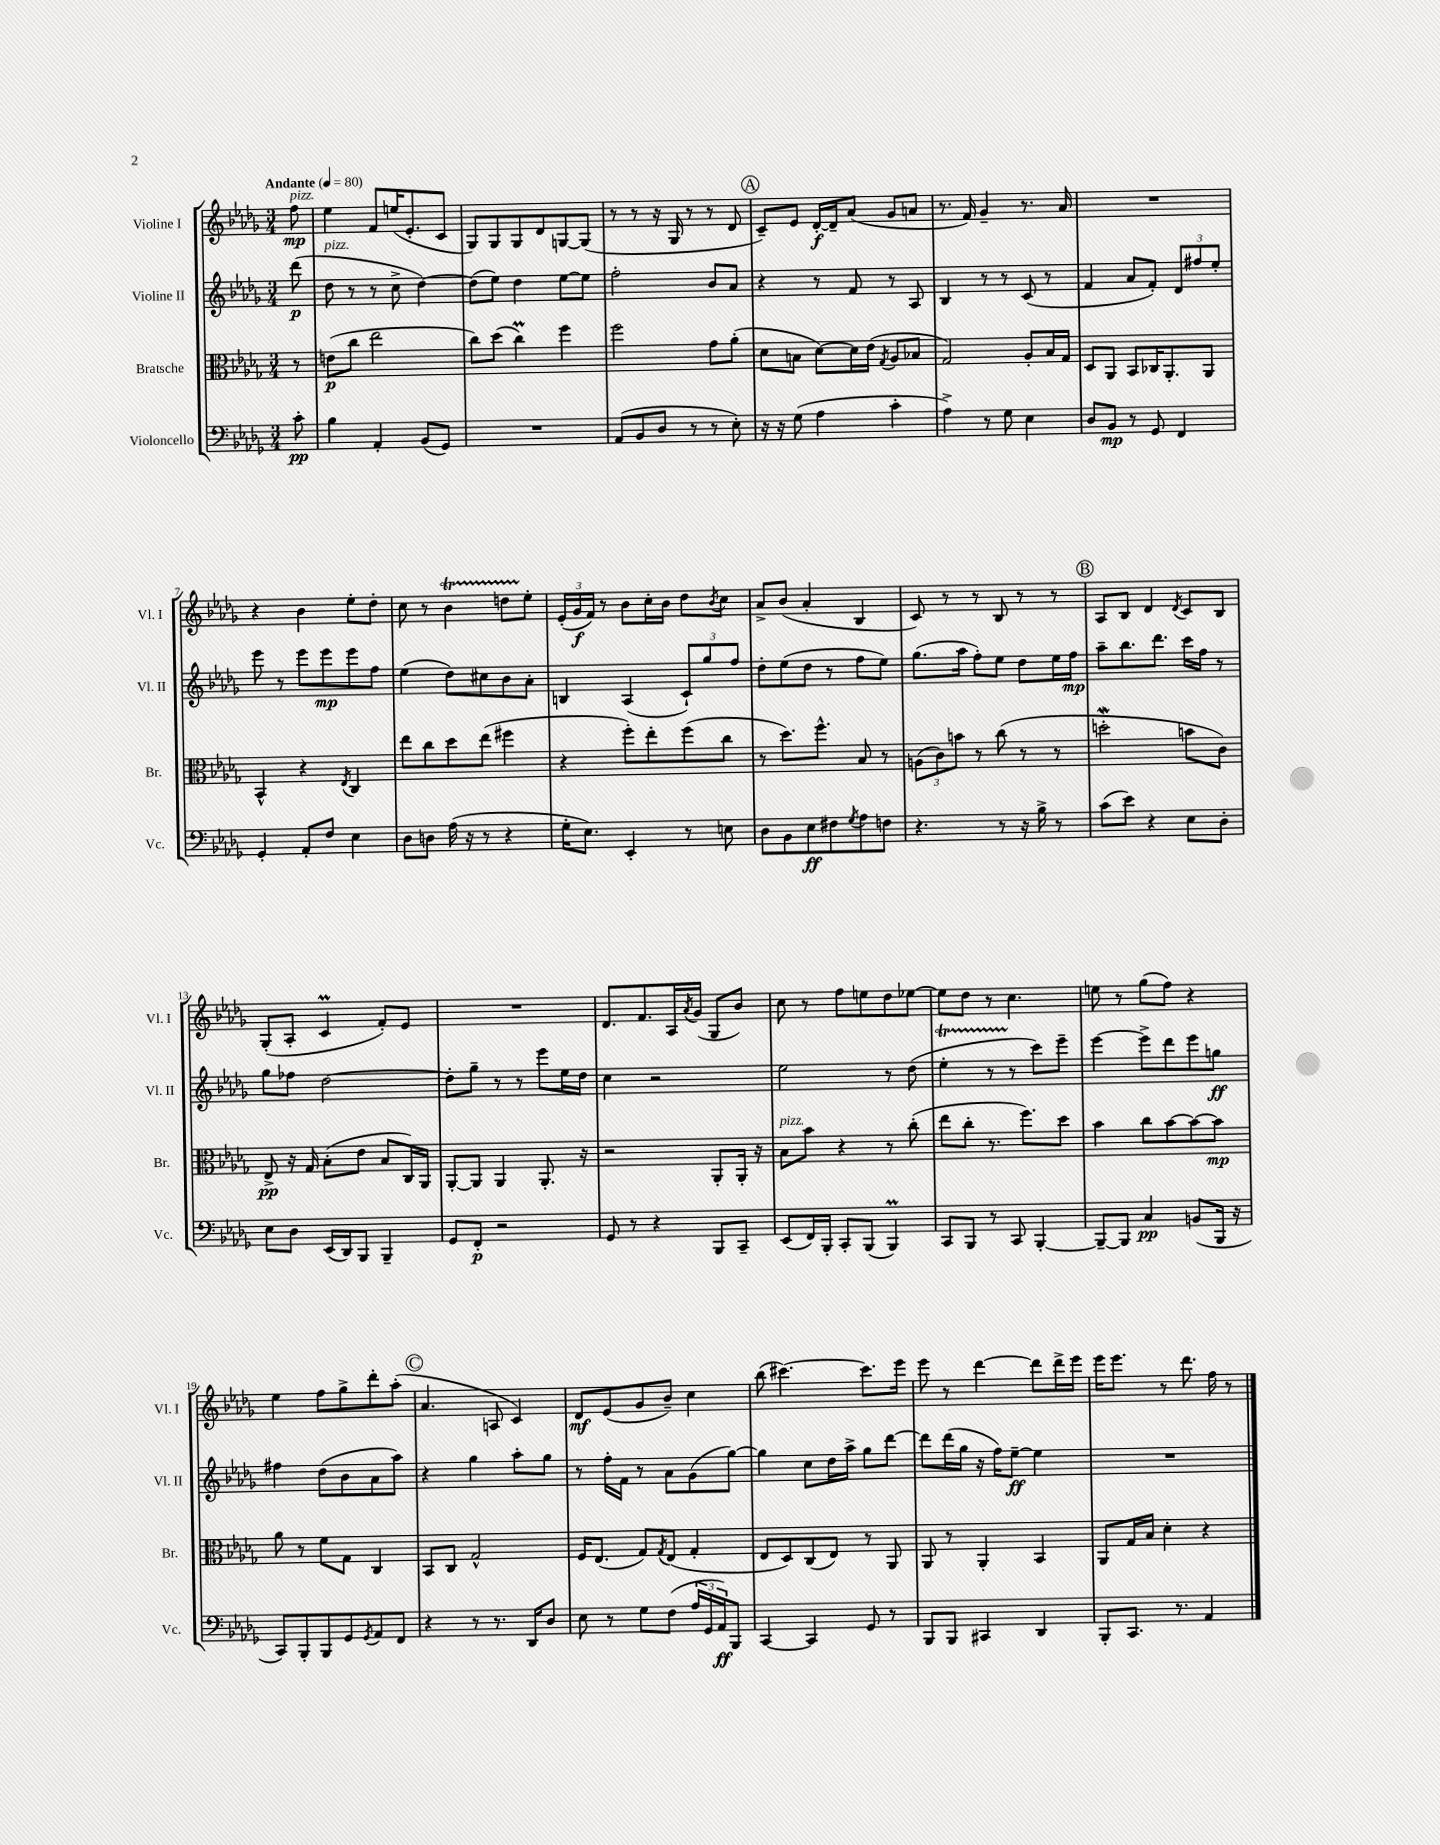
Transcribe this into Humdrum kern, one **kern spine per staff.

**kern	**dynam	**kern	**dynam	**kern	**dynam	**kern	**dynam
*part4	*part4	*part3	*part3	*part2	*part2	*part1	*part1
*staff4	*staff4	*staff3	*staff3	*staff2	*staff2	*staff1	*staff1
*I"Violoncello	*	*I"Bratsche	*	*I"Violine II	*	*I"Violine I	*
*I'Vc.	*	*I'Br.	*	*I'Vl. II	*	*I'Vl. I	*
*clefF4	*	*clefC3	*	*clefG2	*	*clefG2	*
*k[b-e-a-d-g-]	*	*k[b-e-a-d-g-]	*	*k[b-e-a-d-g-]	*	*k[b-e-a-d-g-]	*
*M3/4	*	*M3/4	*	*M3/4	*	*M3/4	*
*MM80	*	*MM80	*	*MM80	*	*MM80	*
=	=	=	=	=	=	=	=
!	!	!	!	!	!	!LO:TX:a:B:t=Andante	!
!	!	!	!	!	!	!LO:TX:a:i:t=pizz.	!
8c'\	pp	8r	.	(8ddd-\	p	8ff\	mp
=1	=1	=1	=1	=1	=1	=1	=1
!	!	!	!	!LO:TX:a:i:t=pizz.	!	!	!
4B-\	.	(8en\L	p	8dd-\	.	4ee-\	.
.	.	8cc\J	.	8r	.	.	.
4AA-'/	.	2ee-\	.	8r	.	8f/L	.
.	.	.	.	8cc^\	.	(16een/K	.
.	.	.	.	.	.	8.e-'/	.
(8BB-/L	.	.	.	[4dd-\)	.	.	.
8GG-/J)	.	.	.	.	.	8c/J	.
=2	=2	=2	=2	=2	=2	=2	=2
2.r	.	8cc\L)	.	(8dd-\L]	.	8G-/L)	.
.	.	(8dd-\J	.	8ee-\J)	.	8G-/	.
.	.	4ccm\)	.	4dd-\	.	8G-/	.
.	.	.	.	.	.	8d-/	.
.	.	4ff\	.	[8ee-\L	.	[8Gn/	.
.	.	.	.	8ee-\J]	.	(8G/J]	.
=3	=3	=3	=3	=3	=3	=3	=3
(8AA-/L	.	2ff\	.	2ff'\	.	8r	.
8BB-/	.	.	.	.	.	8r	.
8D-/J	.	.	.	.	.	16r	.
.	.	.	.	.	.	16G-/	.
8r	.	.	.	.	.	8r	.
8r	.	8g-\L	.	8b-/L	.	8r	.
8E-'\)	.	(8a-'\J	.	8a-/J	.	8d-/	.
!!LO:REH:place=s1:t=A
=4	=4	=4	=4	=4	=4	=4	=4
16r	.	8d-\L	.	4r	.	8c~/L)	.
16r	.	.	.	.	.	.	.
(8G-\	.	8Bn\J	.	.	.	8e-/J	.
4A-\	.	[8d-\L)	.	8r	.	[16d-'/LL	f
.	.	.	.	.	.	16d-~/J]	.
.	.	16d-\L]	.	8f/	.	(8a-/J	.
.	.	(16e-\JJ	.	.	.	.	.
.	.	8qG-/	.	.	.	.	.
4c'\	.	8A-/L	.	8r	.	8g-/L	.
.	.	8B-X/J	.	8A-/	.	8an/J	.
=5	=5	=5	=5	=5	=5	=5	=5
4A-^\)	.	2G-/)	.	4B-/	.	8.r	.
.	.	.	.	.	.	16f/)	.
8r	.	.	.	8r	.	4g-~/	.
8G-\	.	.	.	8r	.	.	.
4E-\	.	8A-'/L	.	(8c/	.	8.r	.
.	.	16B-/L	.	8r	.	.	.
.	.	16G-/JJ	.	.	.	16a-/	.
=6	=6	=6	=6	=6	=6	=6	=6
8D-/L	.	8D-/L	.	4f/	.	2.r	.
8BB-/J	mp	8AA-/J	.	.	.	.	.
8r	.	8BB-/L	.	8a-/L	.	.	.
8GG-/	.	16C-X/K	.	8f'/J)	.	.	.
.	.	8.AA-'/	.	.	.	.	.
4FF/	.	.	.	12d-/L	.	.	.
.	.	.	.	12ff#X/	.	.	.
.	.	8AA-/J	.	.	.	.	.
.	.	.	.	12ee-'/J	.	.	.
!!LO:LB:g=z
=7	=7	=7	=7	=7	=7	=7	=7
4GG-'/	.	4BB-^^/	.	8eee-\	.	4r	.
.	.	.	.	8r	.	.	.
8AA-'/L	.	4r	.	8eee-\L	.	4b-\	.
8F/J	.	.	.	8eee-\	mp	.	.
.	.	8qE-/	.	.	.	.	.
4E-\	.	4C/	.	8eee-\	.	8ee-'\L	.
.	.	.	.	8ff\J	.	8dd-'\J	.
=8	=8	=8	=8	=8	=8	=8	=8
8D-\L	.	8ee-\L	.	(4ee-\	.	8cc\	.
8Dn\J	.	8cc\	.	.	.	8r	.
(16A-\	.	8dd-\	.	8dd-\L)	.	4b-T\	.
16r	.	.	.	.	.	.	.
8r	.	(8ee-\J	.	8cc#X\	.	.	.
4r	.	4ff#X\	.	8b-\	.	8ddnTTT\L	.
.	.	.	.	8a-'\J	.	8ee-'\J	.
=9	=9	=9	=9	=9	=9	=9	=9
16G-'\KL	.	4r	.	4Bn/	.	(24e-'/LL	.
.	.	.	.	.	.	24g-/	f
8.E-\J)	.	.	.	.	.	.	.
.	.	.	.	.	.	24f/JJ)	.
.	.	.	.	.	.	8r	.
4EE-'/	.	8ff'\L)	.	(4A-/	.	8b-\L	.
.	.	8ee-'\	.	.	.	16cc'\L	.
.	.	.	.	.	.	16b-\JJ	.
8r	.	(8ff\	.	12c`/L)	.	8dd-\L	.
.	.	.	.	12gg-/	.	.	.
.	.	.	.	.	.	8qb-/	.
8En\	.	8cc\J	.	.	.	8cc\J	.
.	.	.	.	12ff/J	.	.	.
=10	=10	=10	=10	=10	=10	=10	=10
8D-\L	.	8r	.	8dd-'\L	.	8a-^/L	.
8BB-\	.	8.dd-\L)	.	(8ee-\	.	(8b-/J	.
8E-\	ff	.	.	8dd-\J	.	4a-'/	.
.	.	8.ff^^\J	.	.	.	.	.
8F#X\	.	.	.	8r	.	.	.
8qG-/	.	.	.	.	.	.	.
8A-\	.	8B-/	.	8ff\L	.	4B-/	.
8Fn\J	.	8r	.	8ee-\J)	.	.	.
=11	=11	=11	=11	=11	=11	=11	=11
4.r	.	(12An\L	.	(8.gg-\L	.	8c/)	.
.	.	12c\)	.	.	.	.	.
.	.	.	.	.	.	8r	.
.	.	12bn\J	.	.	.	.	.
.	.	.	.	16aa-\Jk	.	.	.
.	.	8r	.	8ff'\L)	.	8r	.
8r	.	(8cc\	.	8ee-\J	.	8B-/	.
16r	.	8r	.	8dd-\L	.	8r	.
16B-^\	.	.	.	.	.	.	.
8r	.	8r	.	16ee-\L	.	8r	.
.	.	.	.	16ff\JJ	mp	.	.
!!LO:REH:place=s1:t=B
=12	=12	=12	=12	=12	=12	=12	=12
(8c\L	.	2ddnW'\	.	8aa-~\L	.	8A-/L	.
8e-\J)	.	.	.	8.bb-\	.	8B-/J	.
4r	.	.	.	.	.	4d-/	.
.	.	.	.	8.ddd-\J	.	.	.
.	.	.	.	.	.	8qd-/	.
8E-\L	.	8bn\L	.	16ccc\LL	.	8c/L	.
.	.	.	.	16ff\JJ	.	.	.
8D-'\J	.	8c\J)	.	8r	.	8B-/J	.
!!LO:LB:g=z
=13	=13	=13	=13	=13	=13	=13	=13
8E-\L	.	8E-^/	pp	8gg-\L	.	(8G-'/L	.
8D-\J	.	16r	.	8ff-X\J	.	8A-'/J	.
.	.	16G-/	.	.	.	.	.
(16EE-/LL	.	(8B-'\L	.	[2dd-\	.	4cm/	.
16DD-/J)	.	.	.	.	.	.	.
8BBB-/J	.	8e-\J	.	.	.	.	.
4BBB-~/	.	8B-/L	.	.	.	8f'/L)	.
.	.	16C/L)	.	.	.	8e-/J	.
.	.	16AA-/JJ	.	.	.	.	.
=14	=14	=14	=14	=14	=14	=14	=14
8GG-/L	.	[8AA-'/L	.	8dd-'\L]	.	2.r	.
8FF'/J	p	8AA-/J]	.	8gg-~\J	.	.	.
2r	.	4AA-/	.	8r	.	.	.
.	.	.	.	8r	.	.	.
.	.	8.AA-'/	.	8eee-\L	.	.	.
.	.	.	.	16ee-\L	.	.	.
.	.	16r	.	16dd-\JJ	.	.	.
=15	=15	=15	=15	=15	=15	=15	=15
8GG-/	.	2r	.	4cc\	.	8.d-/L	.
8r	.	.	.	.	.	.	.
.	.	.	.	.	.	8.f/	.
4r	.	.	.	2r	.	.	.
.	.	.	.	.	.	16A-/L	.
.	.	.	.	.	.	8qa-/	.
.	.	.	.	.	.	(16g-/JJ	.
8BBB-/L	.	8AA-'/L	.	.	.	8G-/L	.
8CC~/J	.	16AA-'/Jk	.	.	.	8b-/J)	.
.	.	16r	.	.	.	.	.
=16	=16	=16	=16	=16	=16	=16	=16
!	!	!LO:TX:a:i:t=pizz.	!	!	!	!	!
(8EE-/L	.	8B-\L	.	2ee-\	.	8cc\	.
16FF/L)	.	8b-\J	.	.	.	8r	.
16BBB-'/JJ	.	.	.	.	.	.	.
8CC'/L	.	4r	.	.	.	8ff\L	.
(8BBB-/J	.	.	.	.	.	8een\	.
4BBB-M/)	.	8r	.	8r	.	8dd-\	.
.	.	(8cc'\	.	(8dd-\	.	[8ee-X\J	.
=17	=17	=17	=17	=17	=17	=17	=17
8CC/L	.	8ee-\L	.	4ee-T'\	.	8ee-\L]	.
8BBB-/J	.	8cc'\J	.	.	.	8dd-\J	.
8r	.	8.r	.	8r	.	8r	.
8CC/	.	.	.	8r	.	4.cc\	.
.	.	8.ff\L)	.	.	.	.	.
[4BBB-'/	.	.	.	8ccc\L)	.	.	.
.	.	8dd-\J	.	8eee-~\J	.	.	.
=18	=18	=18	=18	=18	=18	=18	=18
8BBB-~/L_	.	4b-\	.	[4eee-\	.	8een\	.
8BBB-/J]	.	.	.	.	.	8r	.
4C/	pp	8cc\L	.	8eee-^\L]	.	(8gg-\L	.
.	.	[8b-\	.	8ddd-\	.	8ff\J)	.
(8BBn/L	.	8b-\_	.	8eee-\	.	4r	.
16BBB-/Jk	.	8b-\J]	mp	8ggn\J	ff	.	.
16r	.	.	.	.	.	.	.
!!LO:LB:g=z
=19	=19	=19	=19	=19	=19	=19	=19
8CC/L)	.	8a-\	.	4ff#X\	.	4ee-\	.
8BBB-'/	.	8r	.	.	.	.	.
8BBB-/	.	8f\L	.	(8dd-\L	.	8ff\L	.
8GG-/	.	8G-\J	.	8b-\	.	8gg-^\	.
8qGG-/	.	.	.	.	.	.	.
8AA-/	.	4C/	.	8a-\	.	8ddd-'\	.
8FF/J	.	.	.	8aa-\J)	.	(8aa-'\J	.
!!LO:REH:place=s1:t=C
=20	=20	=20	=20	=20	=20	=20	=20
4r	.	8BB-/L	.	4r	.	4.a-/	.
.	.	8C/J	.	.	.	.	.
8r	.	2G-^^/	.	4gg-\	.	.	.
8.r	.	.	.	.	.	8An/	.
.	.	.	.	8aa-'\L	.	4c/)	.
16DD-/KL	.	.	.	.	.	.	.
8D-/J	.	.	.	8gg-\J	.	.	.
=21	=21	=21	=21	=21	=21	=21	=21
8E-\	.	16F/KL	.	8r	.	8d-/L	mf
.	.	(8.E-/J	.	.	.	.	.
8r	.	.	.	16ff'\LL	.	(8e-/	.
.	.	.	.	16f\JJ	.	.	.
8G-\L	.	8G-/L)	.	8r	.	8g-/	.
.	.	8qG-/	.	.	.	.	.
(8F\J	.	(8E-/J	.	8a-\L	.	8b-~/J)	.
24A-/LL	.	4G-'/	.	(8g-\	.	4cc\	.
24GG-/	.	.	.	.	.	.	.
24AA-/J)	ff	.	.	.	.	.	.
8BBB-/J	.	.	.	[8gg-\J)	.	.	.
=22	=22	=22	=22	=22	=22	=22	=22
[4CC/	.	8E-/L	.	4gg-\]	.	(8bb-\	.
.	.	8D-/)	.	.	.	[4.ccc#X\)	.
4CC/]	.	(8C/	.	8cc\L	.	.	.
.	.	8E-/J)	.	16dd-\L	.	.	.
.	.	.	.	16aa-^\JJ	.	.	.
8GG-/	.	8r	.	8gg-\L	.	8.ccc#\L]	.
8r	.	8AA-/	.	[8ddd-\J	.	.	.
.	.	.	.	.	.	16eee-\Jk	.
=23	=23	=23	=23	=23	=23	=23	=23
8BBB-/L	.	8AA-/	.	8ddd-\L]	.	8eee-\	.
8BBB-/J	.	8r	.	(16ddd-\L	.	8r	.
.	.	.	.	16gg-\JJ	.	.	.
4CC#X/	.	4AA-'/	.	16r	.	[4ddd-\	.
.	.	.	.	16ff\KL)	.	.	.
.	.	.	.	[8ee-~\J	ff	.	.
4DD-/	.	4BB-/	.	4ee-\]	.	8ddd-\L]	.
.	.	.	.	.	.	16ddd-^\L	.
.	.	.	.	.	.	16eee-\JJ	.
=24	=24	=24	=24	=24	=24	=24	=24
8BBB-'/L	.	8AA-/L	.	2.r	.	16eee-\KL	.
.	.	.	.	.	.	8.eee-\J	.
8.CC/J	.	16G-/L	.	.	.	.	.
.	.	16B-/JJ	.	.	.	.	.
.	.	4d-'\	.	.	.	8r	.
8.r	.	.	.	.	.	.	.
.	.	.	.	.	.	8.ddd-\	.
4AA-/	.	4r	.	.	.	.	.
.	.	.	.	.	.	16ff\	.
.	.	.	.	.	.	8r	.
==	==	==	==	==	==	==	==
*-	*-	*-	*-	*-	*-	*-	*-
